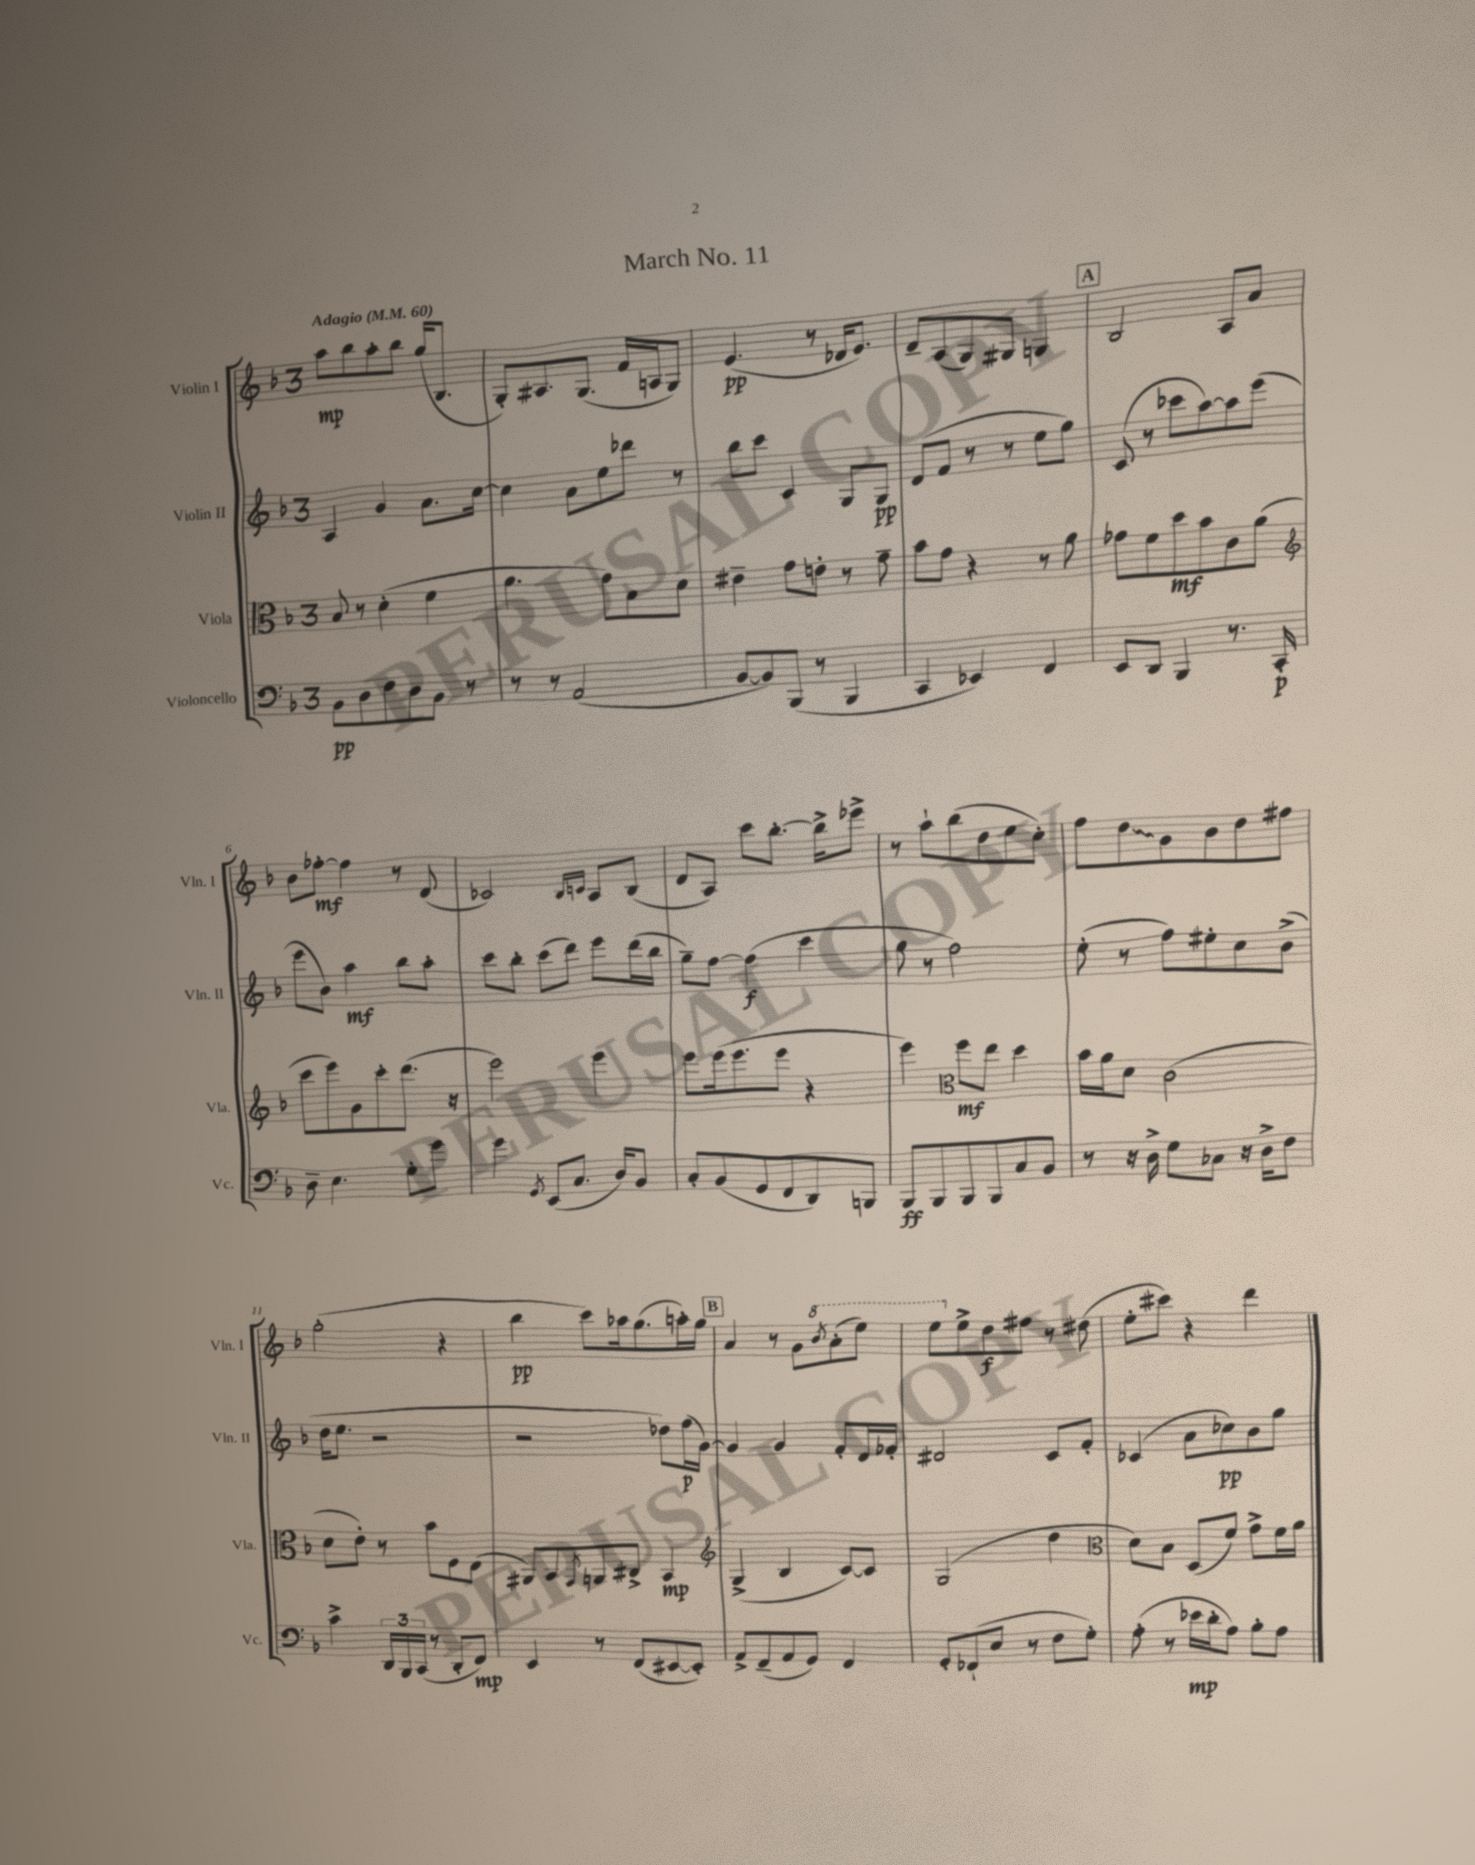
\header { title = "March No. 11" }
<<
\new StaffGroup <<
\new Staff = "s0" \with { instrumentName = "Violin I" shortInstrumentName = "Vln. I" } {
    \clef treble \key f \major \once \override Staff.TimeSignature.style = #'single-digit \time 3/4 \tempo "Adagio" 4 = 60
    a''8\mp bes''8 a''8-. bes''8 g''16( bes8. |
    g8-.) ais8. g8.( f'16 a16 g8) |
    e'4.\pp( r8 des'16 e'8.) |
    d'8-- a8( g8) gis8 g4 |
    \mark \markup { \box "A" } bes2 a8 a'8 |
    bes'8 fes''8~-.\mf fes''4 r8 d'8( |
    ces'2) \grace { bes16 c'16 } a8 bes8( |
    d'8 a8) c'''8 bes''8.~-. bes''16-> ees'''8-> |
    r8 a''8-! bes''8( d''8 e''8 c''8-.) |
    f''8 \once \override Glissando.style = #'zigzag d''8\glissando g'8 bes'8 d''8 fis''8 |
    g''2-.( r4 |
    bes''4\pp c'''8) aes''16 g''8.( a''16-.) g''16 |
    \mark \markup { \box "B" } a'4 r8 g'8 \ottava #1 \acciaccatura { bes''8 } a''8-.( e'''8) |
    e'''8 \ottava #0 e''8-> d''8\f fis''8 r8 dis''8( |
    e''8-. cis'''8) r4 d'''4 \bar "|." |
}
\new Staff = "s1" \with { instrumentName = "Violin II" shortInstrumentName = "Vln. II" } {
    \clef treble \key f \major \once \override Staff.TimeSignature.style = #'single-digit \time 3/4
    a4 g'4 a'8. c''16~ |
    c''4 a'8 e''8 des'''8 r8 |
    bes''8 c'''8 c'4 g8 g8\pp |
    d'8( f'8 r8 r8 e''8 g''8) |
    \mark \markup { \box "A" } c'8( r8 ces'''8 a''8~) a''8 e'''8( |
    e'''8 bes'8) a''4\mf bes''8 a''8-. |
    c'''8 bes''8-. c'''8( d'''8) e'''8 d'''16( bes''16 |
    g''8--) f''8~ f''4\f( c'''4 |
    g''8 r8 f''2) |
    e''8-.( r8 f''8) eis''8-. c''8 bes'8->( |
    d''16 e''8. r2 |
    r2 des''8) f''16\p( g'16~) |
    \mark \markup { \box "B" } g'4 g'4 f'8-. d'16 fes'16-. |
    dis'2 c'8 f'8-. |
    ces'4( a'8 ces''8\pp) bes'8 g''8 \bar "|." |
}
\new Staff = "s2" \with { instrumentName = "Viola" shortInstrumentName = "Vla." } {
    \clef alto \key f \major \once \override Staff.TimeSignature.style = #'single-digit \time 3/4
    bes8 r8 d'4-.( f'4 |
    a'4. g'8) bes8 d'8 |
    eis'4-- g'8 e'8-. r8 g'8-- |
    bes'8 g'8 r4 r8 a'8 |
    \mark \markup { \box "A" } ges'8 f'8 d''8\mf bes'8 c'8 a'8( |
    \clef treble c'''8 e'''8) g'8 c'''8-. d'''8.( r16 |
    e'''2) e'''4 |
    e'''8 e'''16( e'''8. e'''8 r4 |
    e'''4) \clef alto f''8\mf e''8 d''4 |
    bes'16 a'16 d'8 c'2( |
    d'8 e'8-.) r8 bes'8 f8 e8( |
    ais,8) bes,8 \acciaccatura { g,8 } a,8 cis8-> bes,4\mp |
    \mark \markup { \box "B" } \clef treble g4->( bes4 c'8~) c'8 |
    g2( d''4 |
    \clef alto d'8) bes8 d8( f'8) g'8-> f'16 a'16 \bar "|." |
}
\new Staff = "s3" \with { instrumentName = "Violoncello" shortInstrumentName = "Vc." } {
    \clef bass \key f \major \once \override Staff.TimeSignature.style = #'single-digit \time 3/4
    bes,8\pp d8 f8 d8 bes,8 r8 |
    r8 r8 a,2( |
    bes,8~ bes,8) bes,,8( r8 bes,,4 |
    c,4 ees,4) f,4 |
    \mark \markup { \box "A" } e,8 d,8 bes,,4 r8. c,16-.\p |
    d8-- e4. g8-. g'8 |
    g'4 \acciaccatura { g,8 } e,8( c8. d16) bes,8 |
    c8-. bes,8( g,8 f,8 d,8) b,,8 |
    bes,,8\ff bes,,8 bes,,8 bes,,8 c8 bes,8 |
    r8 r16 d16-> g8 ces8 r16 d16-> f8 |
    c'4-> \tuplet 3/2 { d,16 bes,,16 c,16( } r8 d,8-. f,8\mp) |
    e,4 r8 f,8( eis,8~ eis,8-.) |
    \mark \markup { \box "B" } a,8-> f,8--( a,8 g,8) f,4 |
    g,8-. fes,8-!( e8 r8 f8 g8-.) |
    a8-.( r8 ees'16\mp d'16-. a8) bes8-. a8 \bar "|." |
}
>>
>>
